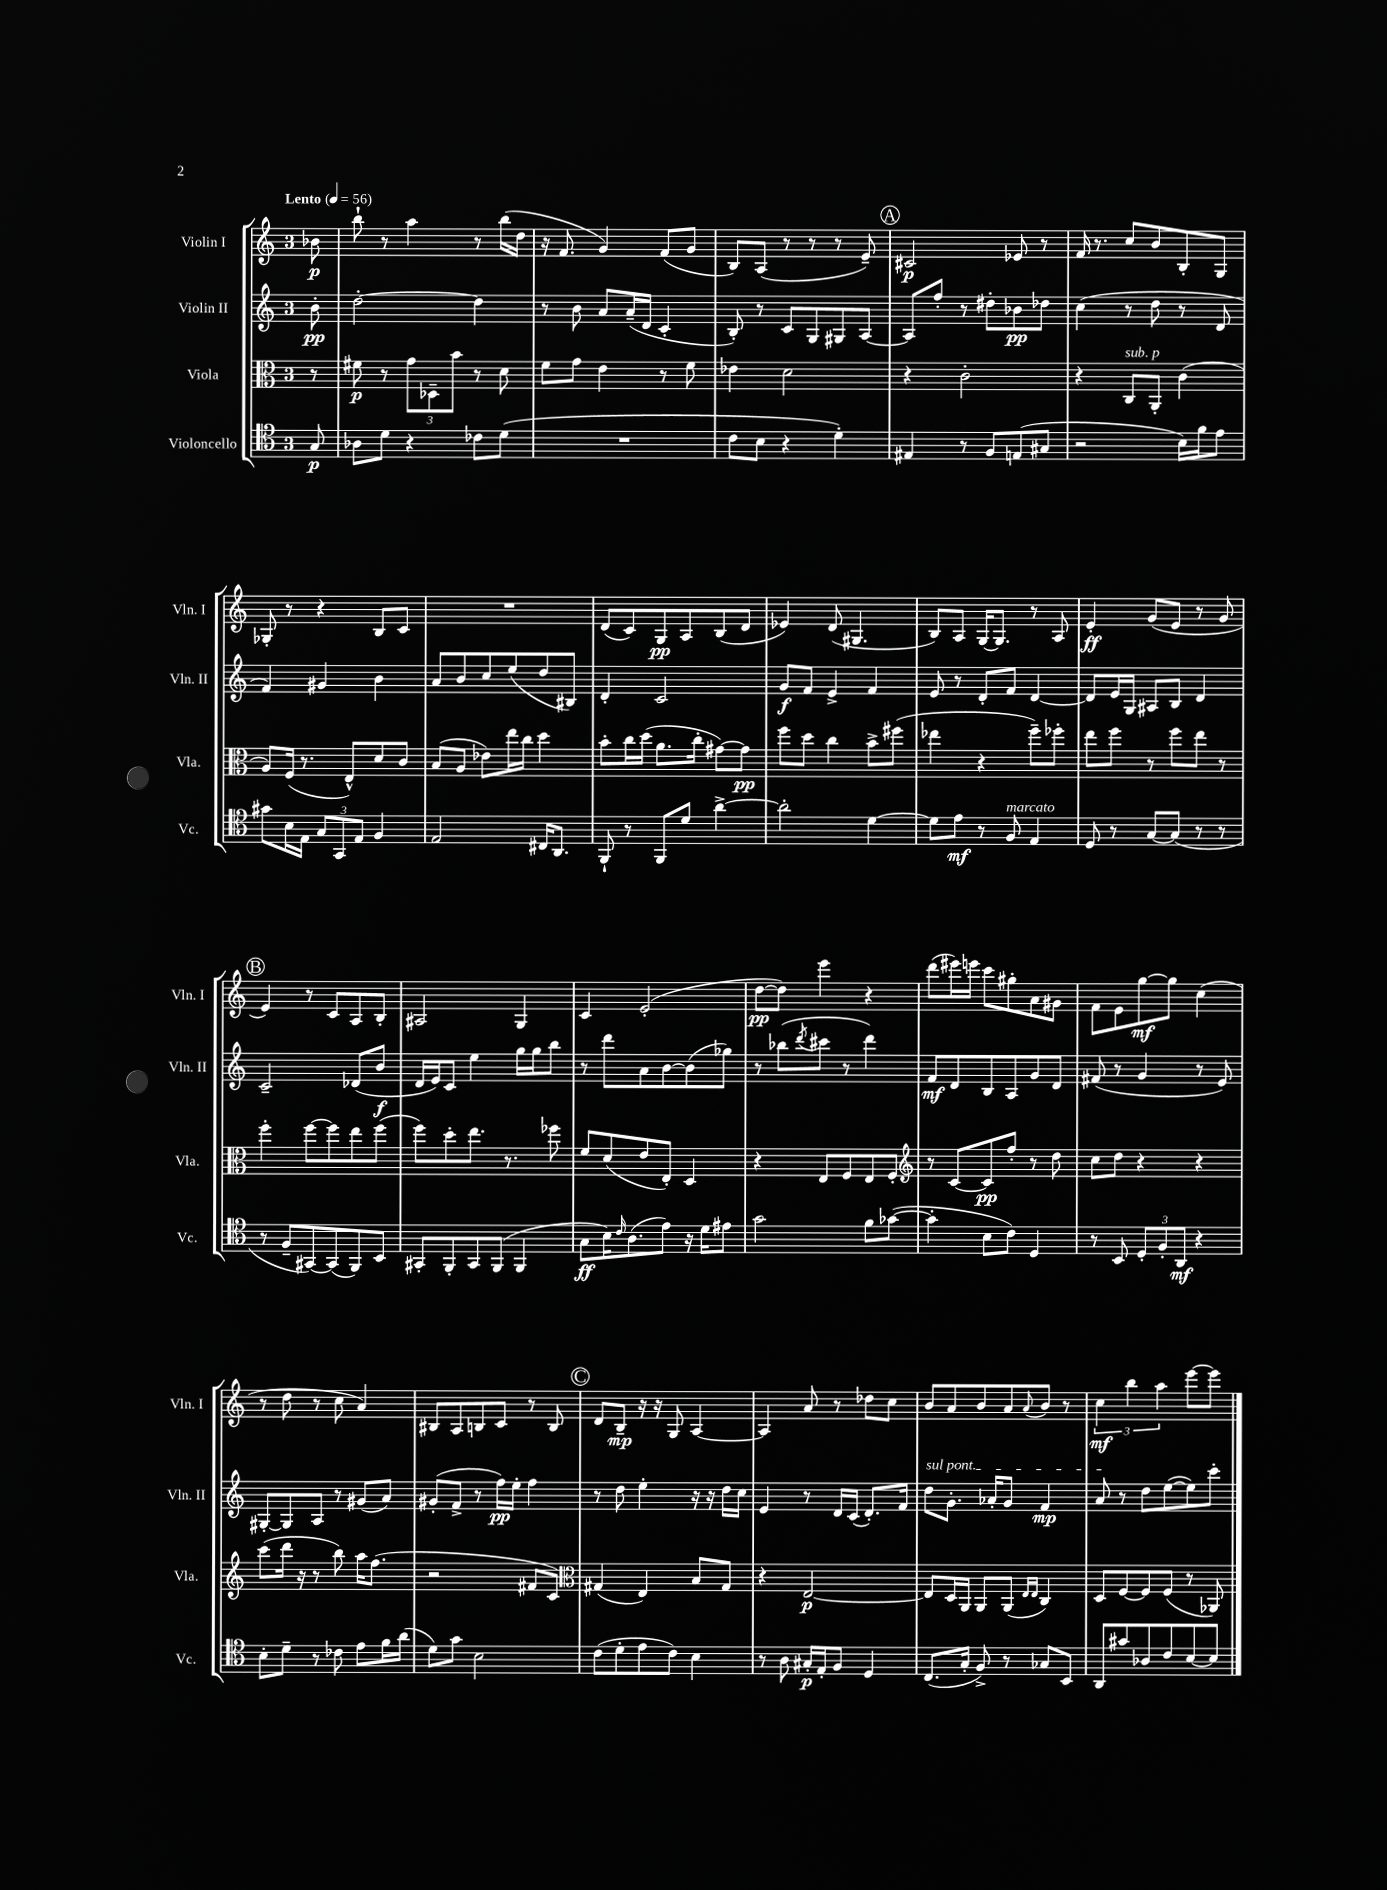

**kern	**kern	**kern	**kern
*staff4	*staff3	*staff2	*staff1
*clefC4	*clefC3	*clefG2	*clefG2
*k[]	*k[]	*k[]	*k[]
*M3/4	*M3/4	*M3/4	*M3/4
*MM56	*MM56	*MM56	*MM56
8G/	8r	8b'\	8b-\
=	=	=	=
8A-\L	8f#\	[2dd'\	8bb`\
8d\J	8r	.	8r
4r	12g\L	.	4aa\
.	12D-~\	.	.
.	12b\J	.	.
8c-\L	8r	4dd\]	8r
(8d\J	8d\	.	(16bb\LL
.	.	.	16dd\JJ
=	=	=	=
2.r	8f\L	8r	16r
.	.	.	8.f/
.	8g\J	8b\	.
.	4e\	8a/L	4g/)
.	.	(16a~/L	.
.	.	16d/JJ	.
.	8r	4c'/	(8f/L
.	8f\	.	8g/J
=	=	=	=
8c\L	4e-\	8B'/)	8B/L)
8B\J	.	8r	(8A/J
4r	2d\	8c/L	8r
.	.	8G/	8r
4d'\)	.	8G#/	8r
.	.	[8A/J	8e~/)
=	=	=	=
4E#/	4r	8A/]L	2c#/
.	.	8ff'/J	.
8r	2c'\	8r	.
8F/L	.	8dd#'\L	.
(8E/	.	8b-\	8e-/
8G#/J	.	8dd-\J	8r
=	=	=	=
2r	4r	(4cc\	16f/
.	.	.	8.r
.	8C/L	8r	8cc/L
.	8AA'/J	8dd\	8b/
16B\LL)	(4c\	8r	8B'/
16f\J	.	.	.
8e\J	.	8d/	8G/J
=	=	=	=
8g#\L	8A/L)	4f/)	8G-'/
16B\L	(16F/Jk	.	8r
16E\JJ	8.r	.	.
12G/L	.	4g#/	4r
12GG/	.	.	.
.	8E^^/L)	.	.
12E/J	.	.	.
4F/	8d/	4b\	8B/L
.	8c/J	.	8c/J
=	=	=	=
2E/	(8B/L	8a/L	2.r
.	8A/J	8b/	.
.	8e-\L)	8cc/	.
.	16ee\L	(8ee/	.
.	16cc\JJ	.	.
16C#/LK	4dd\	8dd/	.
8.AA/J	.	.	.
.	.	8B#/J)	.
=	=	=	=
8FF`/	8b'\L	4d'/	(8d/L
8r	16cc\L	.	8c/)
.	(16dd\JJ	.	.
8FF/L	8.a\L	2c/	8G/
8d/J	.	.	8A/
.	16cc'\Jk	.	.
[4a^\	[8g#\L)	.	(8B/
.	8g#\]J	.	8d/J
=	=	=	=
2a'\]	8ff\L	8g/L	4e-/)
.	8dd\J	8f/J	.
.	4cc\	4e^/	(8d/
.	.	.	4.G#/
[4d\	8b^\L	4f/	.
.	(8ff#\J	.	.
=	=	=	=
8d\]L	4ee-\	8e/	8B/L)
8e\J	.	8r	8A/J
8r	4r	8d'/L	[16G/LK
.	.	.	8.G/]J
8F/	.	8f/J	.
4E/	8ff~\L)	[4d/	8r
.	8ff-'\J	.	8A/
=	=	=	=
8D/	8ee\L	8d/]L	4e'/
8r	8ff\J	16e/L	.
.	.	16G/JJ	.
[8G/L	8r	8A#/L	(8g/L
(8G/]J	8ff\L	8B/J	8e/J
8r	8ee\J	4d/	8r
8r	8r	.	8g/
=	=	=	=
8r	4ff'\	2c~/	4e/)
8F~/L	.	.	.
[8GG#/)	[8ff\L	.	8r
(8GG#/]	8ff\]	.	8c/L
8FF/)	8ee\	(8d-/L	8A/
8BB/J	(8ff\J	8b/J	8B'/J
=	=	=	=
8GG#'/L	8ff\L)	16d/LL	2A#/
.	.	16e/J)	.
8FF'/	8dd'\	8c/J	.
8GG#/	8.ee\J	4ee\	.
(8FF/J	.	.	.
.	8.r	.	.
4FF/	.	16gg\LL	4G/
.	.	16gg\J	.
.	8ff-\	8bb\J	.
=	=	=	=
8G\L	8f/L	8r	4c/
16B\K)	(8d/	8ddd\L	.
16qqc/	.	.	.
(8.A\	.	.	.
.	8e/	8a\	(2e'/
8e\J)	8E'/J)	[8b\	.
16r	4D/	(8b\]	.
16d\LK	.	.	.
8e#\J	.	8gg-\J)	.
=	=	=	=
2g\	4r	8r	[8dd\L
.	.	(8bb-\L	8dd\]J)
.	.	8qddd/	.
.	8E/L	8ccc#\J	4eee\
.	8F/	8r	.
8f\L	8E/	4ddd\)	4r
([8g-\J	8F'/J	.	.
=	=	=	=
*	*clefG2	*	*
4g-'\]	8r	8f/L	(8ddd\L
.	[8c/L	8d/	16eee#\L)
.	.	.	16eee\JJ
8B\L	8c/]	8B/	8ccc\L
8c\J)	8ff'/J	8A/	8gg#'\
4D/	8r	8g/	8a\
.	8dd\	8d/J	8g#\J
=	=	=	=
8r	8cc\L	(8f#/	8f\L
8BB/	8dd\J	8r	8e\
12D'/L	4r	4g/	[8gg\
12F'/	.	.	.
.	.	.	8gg\]J
12AA/J	.	.	.
4r	4r	8r	(4cc\
.	.	8e/)	.
=	=	=	=
8B'\L	(8ccc\L	[8G#'/L	8r
8d~\J	16ddd\Jk	8G#/]	8dd\
.	16r	.	.
8r	8r	8A/J	8r
8c-\	8bb\)	8r	8cc\
8e\L	16aa\LK	(8g#/L	4a/)
.	(8.ff\J	.	.
16f\L	.	8a/J)	.
(16a\JJ	.	.	.
=	=	=	=
8d\L)	2r	(8g#'/L	8B#/L
8g\J	.	8f^/J	8A/
2B\	.	8r	8B/
.	.	16ff\LL)	8c/J
.	.	16ee'\JJ	.
.	8f#/L	4ff\	8r
.	8c/J)	.	8B/
=	=	=	=
*	*clefC3	*	*
(8c\L	(4G#/	8r	8d/L
8d'\	.	8dd\	8B~/J
8e\	4E/)	4ee'\	16r
.	.	.	16r
8c\J)	.	.	8G/
4B\	8B/L	16r	[4A/
.	.	16r	.
.	8G#/J	16dd\LL	.
.	.	16cc\JJ	.
=	=	=	=
8r	4r	4e/	4A/]
8A\	.	.	.
16G#'/LL	[2E/	8r	8a/
16E'/J	.	.	.
8F/J	.	16d/LL	8r
.	.	(16c/JJ	.
4D/	.	8.d'/L)	8dd-\L
.	.	.	8cc\J
.	.	16f/Jk	.
=	=	=	=
(8.C/L	8E/]L	8dd\L	8b/L
.	16D/L	8.g'\J	8a/
16G'/Jk	16AA/JJ	.	.
8F^/)	8AA/L	.	8b/
.	.	16a-'/LK	.
8r	(8AA/J	8g/J	8a/
.	16qqE/LL	.	.
.	16qqE/JJ	.	8qqa/
8G-/L	4C/)	4f/	8b/J
8BB/J	.	.	8r
=	=	=	=
8AA/L	8D/L	8a/	6cc\
8g#/	[8F/	8r	.
.	.	.	6bb\
8A-/	8F/]	8dd\L	.
.	.	.	6aa\
8c/	(8F/J	([8ee\	.
[8B/	8r	8ee\])	[8eee\L
8B/]J	8AA-/)	8ccc'\J	8eee\]J
==	==	==	==
*-	*-	*-	*-
